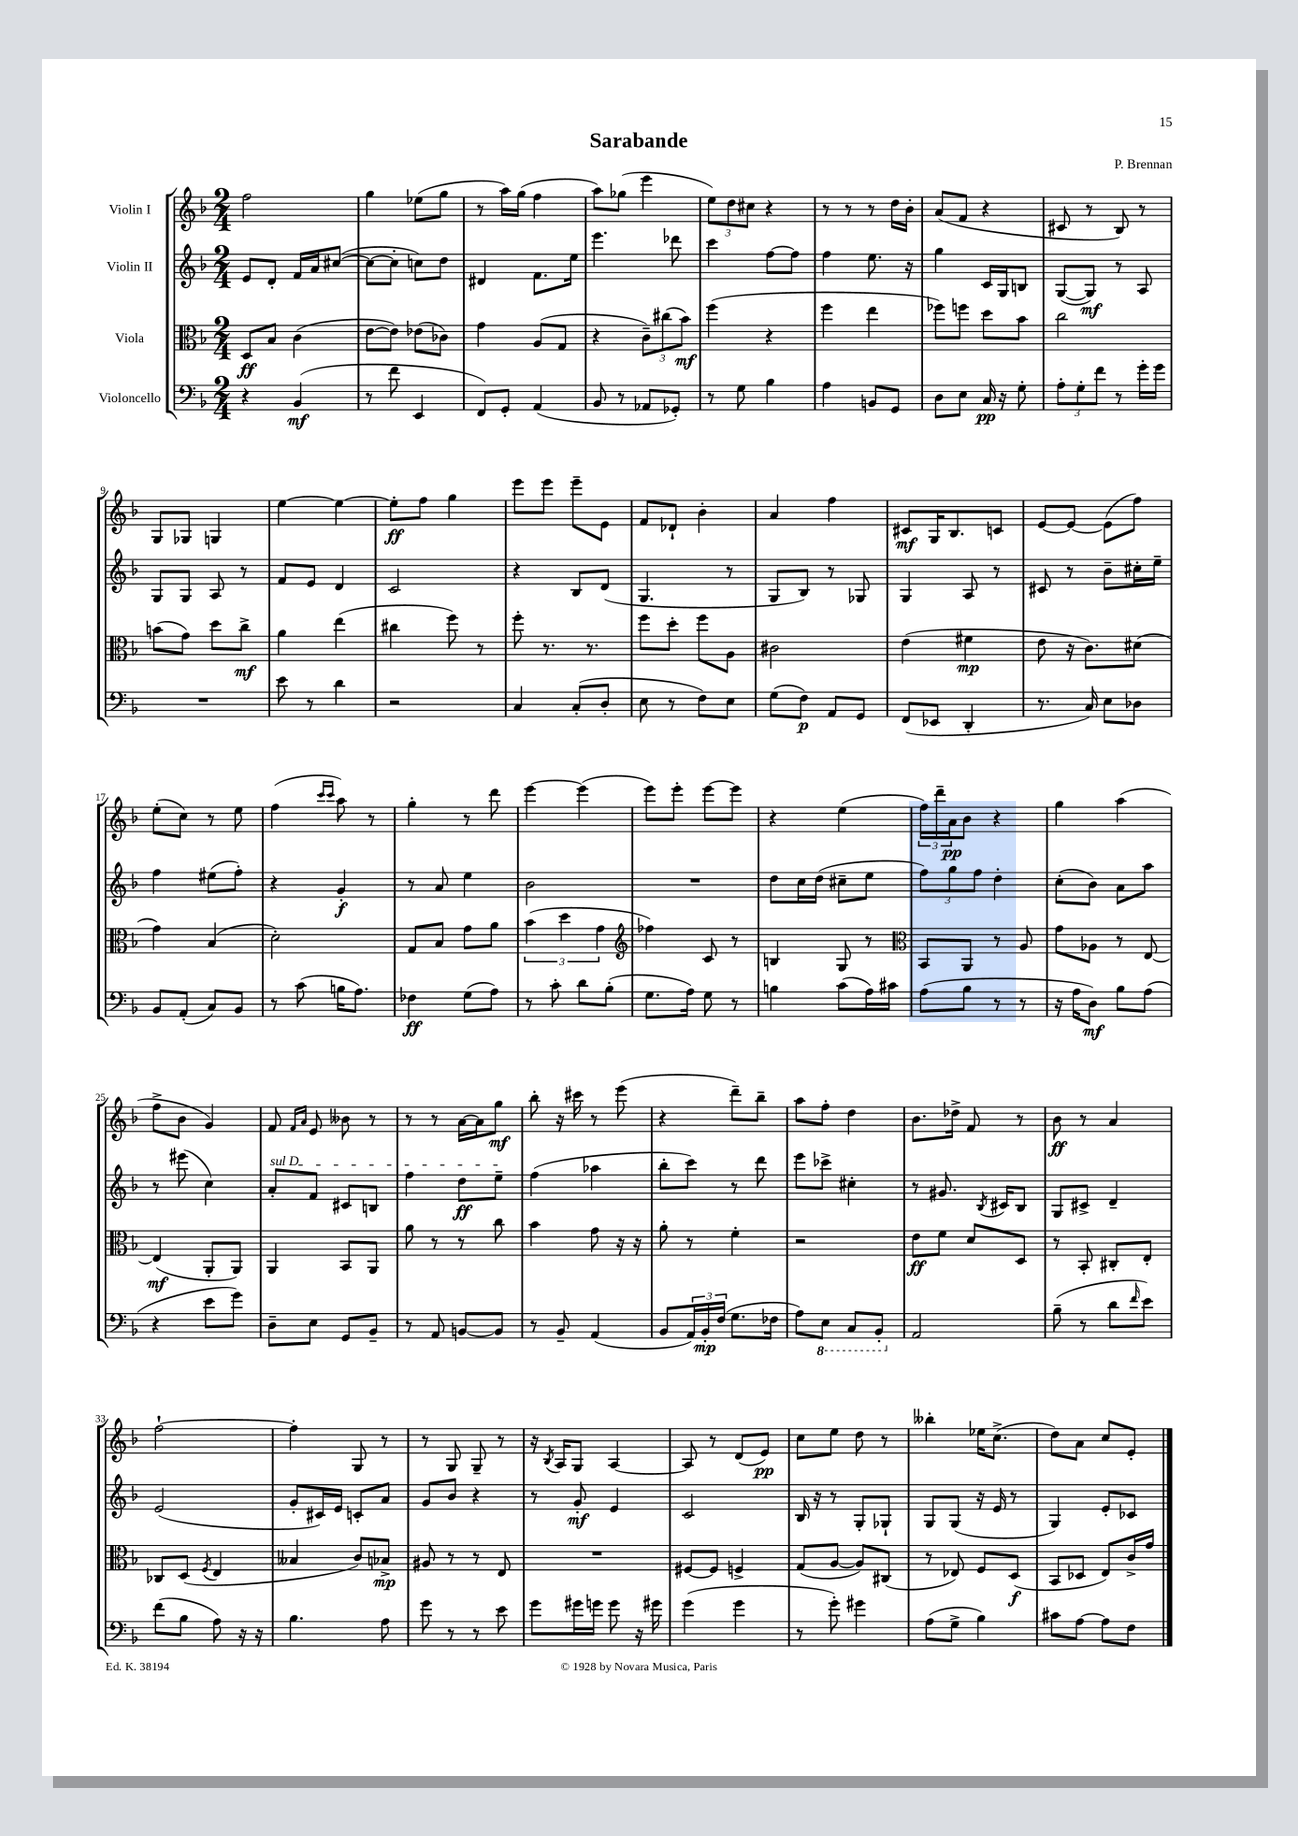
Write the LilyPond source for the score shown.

\header { title = "Sarabande" composer = "P. Brennan" }
<<
\new StaffGroup <<
\new Staff = "s0" \with { instrumentName = "Violin I" } {
    \clef treble \key f \major \numericTimeSignature \time 2/4
    f''2 |
    g''4 ees''8( g''8 |
    r8 a''16) g''16( f''4 |
    a''8) ges''8( e'''4 |
    \tuplet 3/2 { e''8) d''8 cis''8 } r4 |
    r8 r8 r8 d''16 bes'16-. |
    a'8( f'8 r4 |
    cis'8 r8 bes8) r8 |
    g8 ges8 g4 |
    e''4~ e''4~ |
    e''8-.\ff f''8 g''4 |
    e'''8 e'''8 e'''8-- e'8 |
    f'8 des'8-! bes'4-. |
    a'4 f''4 |
    cis'8\mf g16 bes8. c'8 |
    e'8~ e'8~ e'8( f''8) |
    e''8-.( c''8) r8 e''8 |
    f''4( \grace { c'''16 c'''16 } a''8) r8 |
    g''4-. r8 d'''8 |
    e'''4~ e'''4( |
    e'''8) e'''8-. e'''8~ e'''8 |
    r4 e''4( |
    \tuplet 3/2 { f''16) d'''16-- a'16\pp } bes'8 r4 |
    g''4 a''4( |
    f''8-> bes'8 g'4) |
    f'8 \grace { f'16 a'16 } e'8 beses'8 r8 |
    r8 r8 a'16~ a'16 g''8\mf |
    bes''8-. r16 cis'''16 r8 e'''8( |
    r4 d'''8--) bes''8-- |
    a''8 f''8-. d''4 |
    bes'8. des''16-> f'8 r8 |
    bes'8\ff r8 a'4 |
    f''2~-! |
    f''4-. g8 r8 |
    r8 g8 g8-- r8 |
    r16 \acciaccatura { bes8 } a16 g8 a4~ |
    a8 r8 d'8( e'8\pp) |
    c''8 e''8 d''8 r8 |
    beses''4-. ees''16 c''8.->( |
    d''8) a'8 c''8 e'8-. \bar "|." |
}
\new Staff = "s1" \with { instrumentName = "Violin II" } {
    \clef treble \key f \major \numericTimeSignature \time 2/4
    e'8 d'8-. f'16 a'16 cis''8~( |
    cis''8~ cis''8-. c''8) d''8 |
    dis'4 f'8. e''16 |
    e'''4. des'''8 |
    c'''4 f''8~ f''8 |
    f''4 e''8. r16 |
    g''4 c'16 g16 b8 |
    g8~( g8\mf) r8 a8 |
    g8 g8 a8 r8 |
    f'8 e'8 d'4 |
    c'2 |
    r4 bes8 d'8( |
    g4. r8 |
    g8 bes8) r8 ges8 |
    g4 a8 r8 |
    cis'8 r8 bes'8-- cis''16-. e''16-- |
    f''4 eis''8( f''8-.) |
    r4 g'4-.\f |
    r8 a'8 e''4 |
    bes'2 |
    R2 |
    d''8 c''16 d''16( cis''8-- e''8 |
    \tuplet 3/2 { f''8) g''8 f''8 } d''4-. |
    c''8-.( bes'8) a'8 a''8 |
    r8 eis'''8( c''4) |
    \once \override TextSpanner.bound-details.left.text = \markup { \italic "sul D" } a'8-.\startTextSpan f'8 cis'8 b8 |
    f''4 d''8\ff e''8--\stopTextSpan |
    f''4( aes''4 |
    bes''8-. c'''8) r8 d'''8 |
    e'''8 ces'''8-> cis''4-. |
    r8 gis'8. \acciaccatura { bes8 } cis'16 bes8 |
    g8 cis'8-> d'4-- |
    e'2( |
    g'8-. cis'16) e'16 c'8-. a'8 |
    g'8 bes'8 r4 |
    r8 g'8-.\mf e'4 |
    c'2 |
    bes16 r16 r8 g8-. ges8-! |
    g8 g8( r16 e'16 r8 |
    g4) e'8-. ces'8 \bar "|." |
}
\new Staff = "s2" \with { instrumentName = "Viola" } {
    \clef alto \key f \major \numericTimeSignature \time 2/4
    d8\ff bes8 c'4( |
    e'8~ e'8) ees'8( ces'8) |
    g'4 a8( g8 |
    r4 \tuplet 3/2 { c'8--) cis''8( bes'8\mf) } |
    f''4( r4 |
    f''4 e''4 |
    fes''8) f''8 d''8 bes'8 |
    c''2 |
    b'8( g'8) d''8 c''8->\mf |
    a'4 e''4( |
    cis''4 f''8) r8 |
    f''8-. r8. r8. |
    f''8 d''8-. f''8 a8 |
    cis'2 |
    e'4( fis'4\mp |
    e'8 r16 c'8.) dis'8( |
    g'4) bes4( |
    d'2-.) |
    g8 bes8 g'8 a'8 |
    \tuplet 3/2 { bes'4( d''4 g'4 } |
    \clef treble fes''4) c'8 r8 |
    b4 g8 r8 |
    \clef alto bes,8 a,8 r8 a8 |
    g'8 aes8 r8 e8~ |
    e4\mf( a,8-. a,8) |
    a,4 bes,8 a,8 |
    a'8 r8 r8 c''8 |
    bes'4 g'8 r16 r16 |
    a'8-. r8 f'4-. |
    r2 |
    e'8\ff f'8 d'8 d8 |
    r8 bes,8-. cis8-. e8-. |
    ces8 d8( \acciaccatura { f8 } e4 |
    beses4 c'8) bes8->\mp |
    ais8 r8 r8 e8 |
    R2 |
    fis8~ fis8 f4-> |
    g8( a8~ a8) cis8( |
    r8 ees8) f8 d8\f( |
    bes,8 des8 e8) c'16-> g'16 \bar "|." |
}
\new Staff = "s3" \with { instrumentName = "Violoncello" } {
    \clef bass \key f \major \numericTimeSignature \time 2/4
    r4 bes,4\mf( |
    r8 f'8 e,4 |
    f,8) g,8-. a,4( |
    bes,8 r8 aes,8 ges,8-.) |
    r8 g8 bes4 |
    a4 b,8 g,8 |
    d8 e8 c16\pp r16 g8-. |
    \tuplet 3/2 { a8-. g8-. f'8 } r8 g'16-. g'16 |
    R2 |
    e'8 r8 d'4 |
    r2 |
    c4 c8-.( d8-. |
    e8 r8 f8) e8 |
    g8( f8\p) a,8 g,8 |
    f,8( ees,8 d,4-. |
    r8. c16) e8 des8 |
    bes,8 a,8-.( c8) bes,8 |
    r8 c'8( b16 a8.) |
    fes4\ff g8( a8) |
    r8 c'8-. d'8 bes8-.( |
    g8. a16) g8 r8 |
    b4 c'8( a16) cis'16 |
    a8( bes8 r8 r8 |
    r16 a16 d8\mf) bes8 a8( |
    r4 e'8 g'8) |
    d8-- e8 g,8 bes,8-- |
    r8 a,8 b,8~ b,8 |
    r8 bes,8-- a,4( |
    bes,8 \tuplet 3/2 { a,16) bes,16-.\mp f16( } g8. fes16 |
    a8) \ottava #-1 e,8 c,8 bes,,8-. \ottava #0 |
    a,2 |
    bes8--( r8 d'8 \grace { f'16 } e'8) |
    f'8( bes8 a8) r16 r16 |
    bes4. a8 |
    g'8 r8 r8 e'8 |
    g'8 gis'16 g'16 g'8 r16 gis'16 |
    g'4( g'4 |
    r8 g'8-.) gis'4 |
    a8( g8-> bes4) |
    cis'8 a8~ a8 f8 \bar "|." |
}
>>
>>
